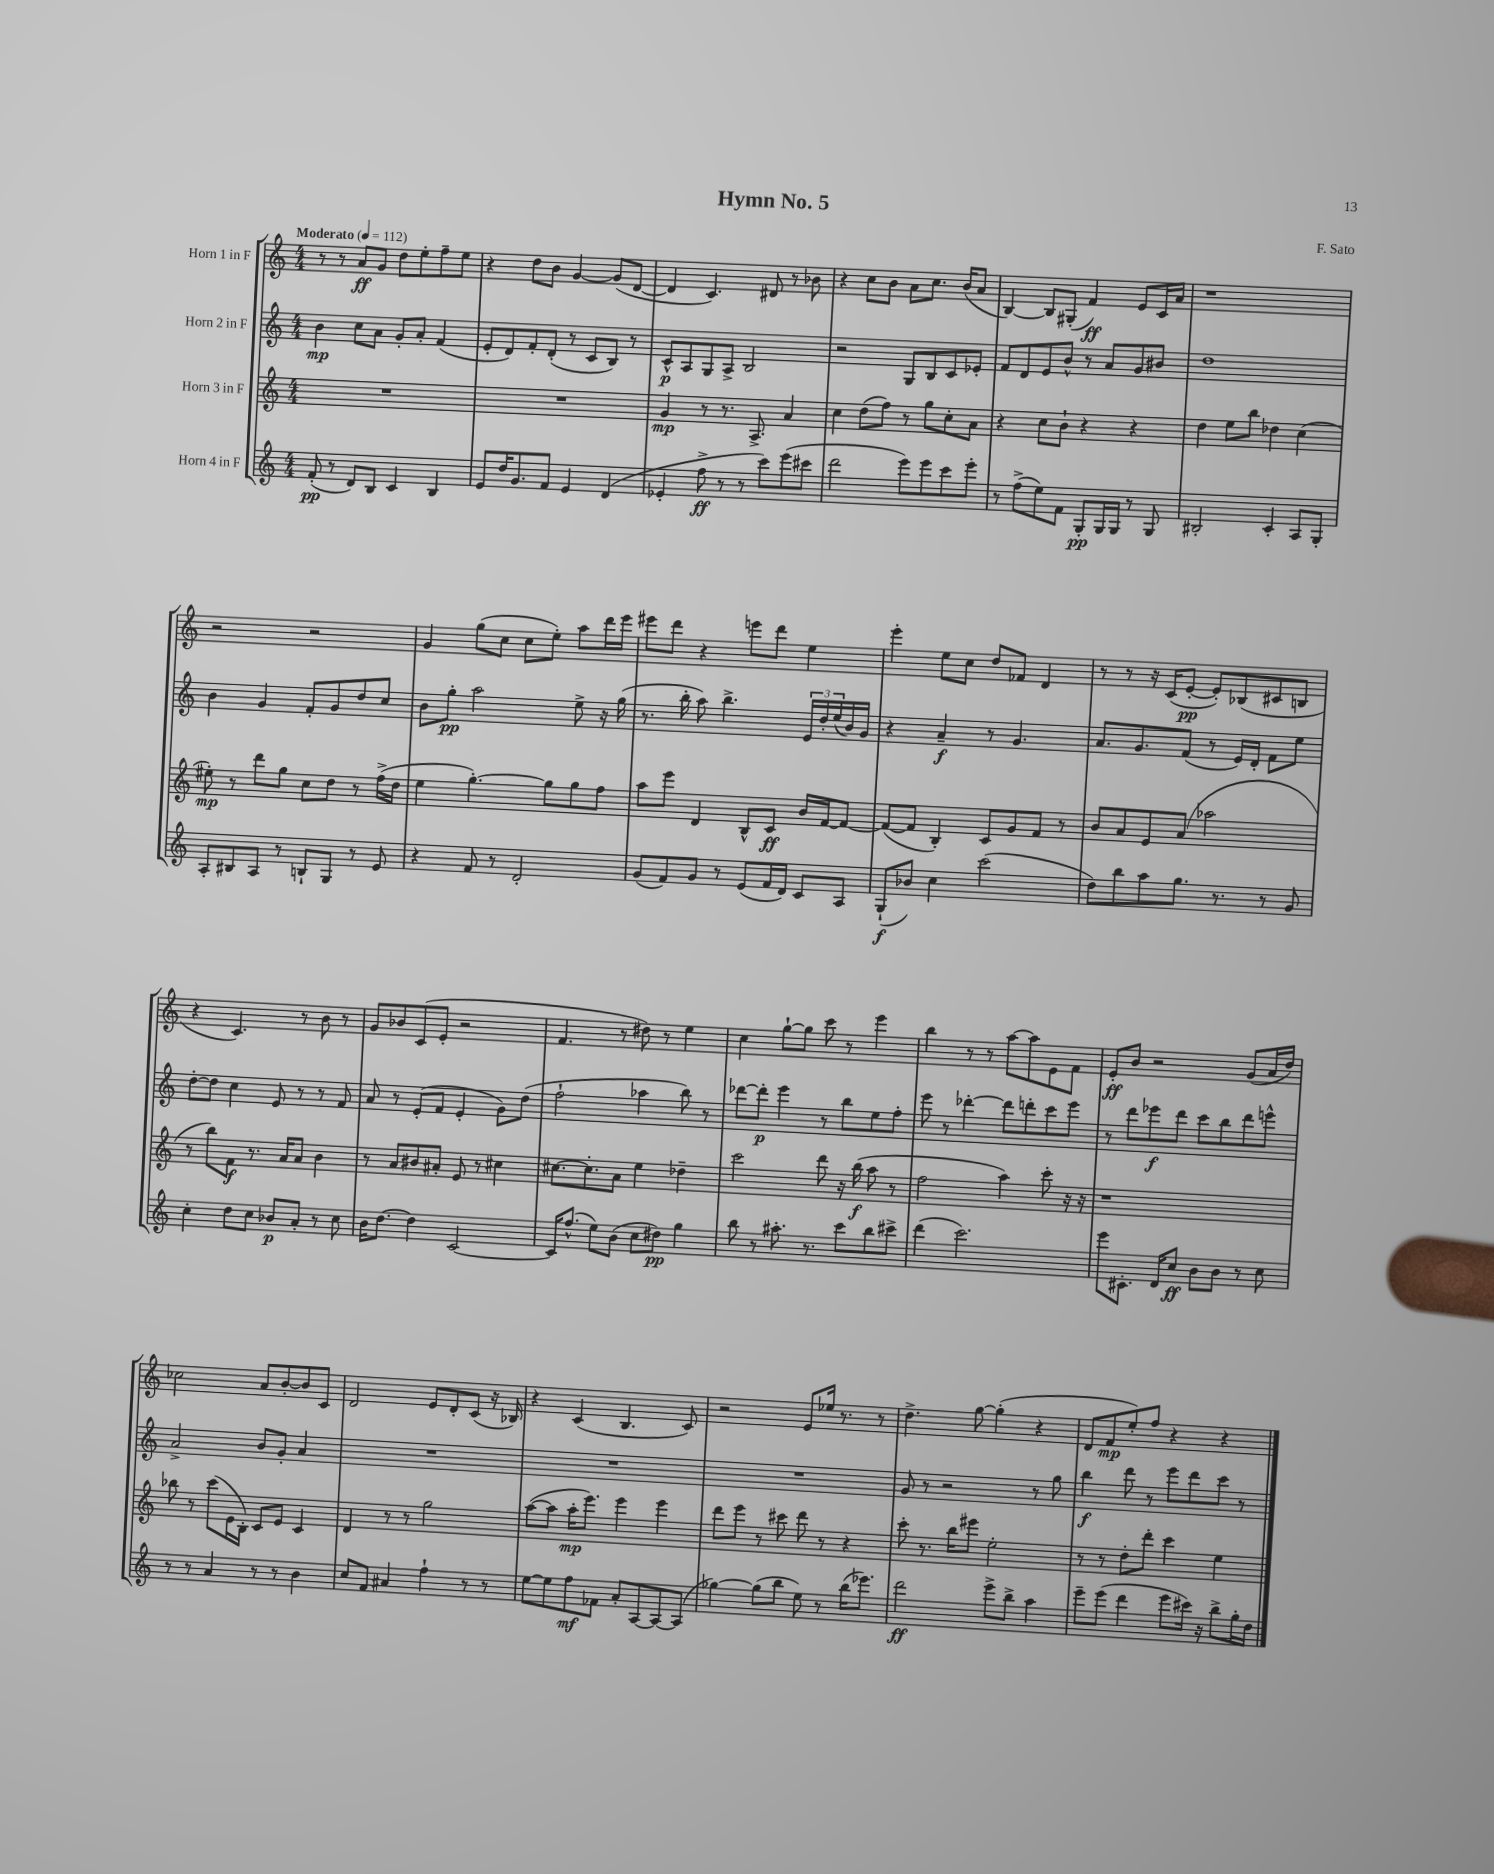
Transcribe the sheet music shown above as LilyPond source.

\header { title = "Hymn No. 5" composer = "F. Sato" }
<<
\new StaffGroup <<
\new Staff = "s0" \with { instrumentName = "Horn 1 in F" } {
    \clef treble \key c \major \numericTimeSignature \time 4/4 \tempo "Moderato" 4 = 112
    r8 r8 a'8\ff g'8 d''8 e''8-. f''8-- e''8 |
    r4 d''8 b'8 g'4~ g'8( d'8~ |
    d'4 c'4.) dis'8 r8 bes'8 |
    r4 c''8 b'8 a'8 c''8. b'16( a'8 |
    b4~) b8 gis8-.( f'4\ff) e'8 c'16 a'16 |
    r1 |
    r2 r2 |
    g'4 g''8( c''8 c''8 e''8-.) a''8 d'''16 e'''16 |
    eis'''8 d'''8 r4 e'''8 d'''8 e''4 |
    e'''4-. e''8 c''8 d''8 fes'8 d'4 |
    r8 r8 r16 c'16( e'8~-.\pp e'8-.) bes8( cis'8 b8 |
    r4 c'4.) r8 b'8 r8 |
    g'8 bes'8 c'8( e'8-. r2 |
    f'4. r8 dis''8) r8 e''4 |
    c''4 g''8~-! g''8 c'''8 r8 e'''4 |
    b''4 r8 r8 a''8~ a''8 e'8 f'8 |
    e'8-.\ff b'8 r2 g'8( a'16 d''16) |
    ces''2 a'8 b'8~-. b'8 c'8 |
    d'2 e'8 d'8-. c'8( r16 bes16) |
    r4 c'4( b4. c'8) |
    r2 e'8 ees''16 r8. r8 |
    d''4.-> g''8~ g''4-.( r4 |
    d'8 f'8\mp e''8-.) f''8 r4 r4 \bar "|." |
}
\new Staff = "s1" \with { instrumentName = "Horn 2 in F" } {
    \clef treble \key c \major \numericTimeSignature \time 4/4
    b'4\mp c''8 a'8 g'8-. a'8-. f'4( |
    e'8-. d'8) f'8-. d'8-.( r8 c'8 b8) r8 |
    c'8-^\p a8 g8 a8-> b2 |
    r2 g8 b8 c'8 ees'8-. |
    f'8 d'8 e'8 b'8-^ r8 a'8 g'8 bis'8 |
    d''1 |
    b'4 g'4 f'8-. g'8 d''8 c''8 |
    b'8 g''8-.\pp a''2 e''8-> r16 g''16( |
    r8. b''16-. a''8) b''4.-> \tuplet 3/2 { e'16 d''16-. e''16( } b'16) g'16 |
    r4 a'4--\f r8 g'4. |
    a'8. g'8. f'8( r8 e'16) d'16-. f'8 e''8 |
    d''8~-. d''8 c''4 e'8 r8 r8 f'8 |
    a'8 r8 e'8-.( f'8 e'4-. g'8) d''8( |
    f''2-! aes''4 b''8) r8 |
    des'''8~ des'''8-.\p e'''4 r8 b''8 e''8 f''8-. |
    e'''8 r8 des'''4~-. des'''8 d'''8-. c'''8 e'''8 |
    r8 d'''8 ees'''8\f d'''8 c'''8 b''8 d'''8 e'''8-^ |
    a'2-> b'8 g'8-. a'4 |
    R1 |
    R1 |
    R1 |
    g'8 r8 r2 r8 g''8 |
    b''4\f d'''8 r8 e'''8 d'''8 c'''8 r8 \bar "|." |
}
\new Staff = "s2" \with { instrumentName = "Horn 3 in F" } {
    \clef treble \key c \major \numericTimeSignature \time 4/4
    R1 |
    R1 |
    g'4\mp r8 r8. a8.-> a'4 |
    c''4 d''8( f''8) r8 g''8 c''8-. a'8 |
    r4 c''8 b'8-! r4 r4 |
    d''4 e''8 b''8 des''4 c''4( |
    eis''8-.\mp) r8 d'''8 g''8 c''8 d''8 r8 f''16->( d''16 |
    e''4 g''4.~-.) g''8 g''8 f''8 |
    a''8 e'''8 d'4 b8-^ c'8\ff b'16 f'16~ f'8~ |
    f'8~( f'8 b4-.) c'8 g'8 f'8 r8 |
    b'8 a'8 e'8 a'8( aes''2 |
    r8 b''8) f'8\f r8. a'16 a'8 b'4 |
    r8 a'8 bis'8 ais'8-. e'8 r8 cis''4 |
    cis''8.~ cis''8.-. a'8 e''4 des''4-- |
    c'''2 d'''8 r16 b''16\f( a''8 r8 |
    f''2 a''4) c'''8-. r16 r16 |
    r1 |
    bes''8 r8 c'''8( e'16 b16-.) c'8 e'8 c'4 |
    d'4 r8 r8 g''2 |
    a''8~( a''8 a''16-.\mp e'''8.) e'''4 e'''4 |
    d'''8 e'''8 r8 cis'''8 d'''8 r8 r4 |
    c'''8-. r8. b''16 eis'''8 e''2-. |
    r8 r8 d''8-. d'''8-. c'''4 e''4 \bar "|." |
}
\new Staff = "s3" \with { instrumentName = "Horn 4 in F" } {
    \clef treble \key c \major \numericTimeSignature \time 4/4
    f'8-.\pp( r8 d'8) b8 c'4 b4 |
    e'8 d''16 g'8. f'8 e'4 d'4( |
    ees'4-. f''8->\ff r8 r8 c'''8) e'''8( cis'''8 |
    d'''2 e'''8) e'''8 c'''8 e'''8-. |
    r8 f''8->( e''8) f'8 g8-.\pp g16 g16 r8 g8 |
    bis2-. c'4-. a8 g8-. |
    a8-. bis8 a8 r8 b8-! g8 r8 e'8 |
    r4 f'8 r8 d'2-. |
    g'8( f'8) g'8 r8 e'8( f'16 d'16) c'8 a8 |
    g8-!\f( bes'8) c''4 c'''2( |
    d''8) b''8 a''8 g''8. r8. r8 g'8 |
    c''4-. d''8 c''8 bes'8\p a'8-. r8 c''8 |
    b'16 d''8.~ d''4 c'2~ |
    c'16 f''8.-^( e''8) b'8( c''8 dis''8\pp) g''4 |
    b''8 r8 ais''8.-. r8. c'''8 b''8 cis'''8-> |
    d'''4( c'''2.) |
    e'''8 cis'8.-. d'16 c''8\ff b'8 b'8 r8 c''8 |
    r8 r8 a'4 r8 r8 b'4 |
    c''8 f'8 ais'4 f''4-! r8 r8 |
    e''8~ e''8 f''8\mf fes'8 a'8-. a8~ a8~ a8( |
    ges''4~) ges''8( b''8 e''8) r8 b''16( ees'''8.) |
    d'''2\ff e'''8-> b''8-> a''4 |
    e'''8-- e'''8( d'''4 e'''8 cis'''16) r16 b''8-> g''16-. d''16 \bar "|." |
}
>>
>>
\layout { \context { \Score \remove "Bar_number_engraver" } }
